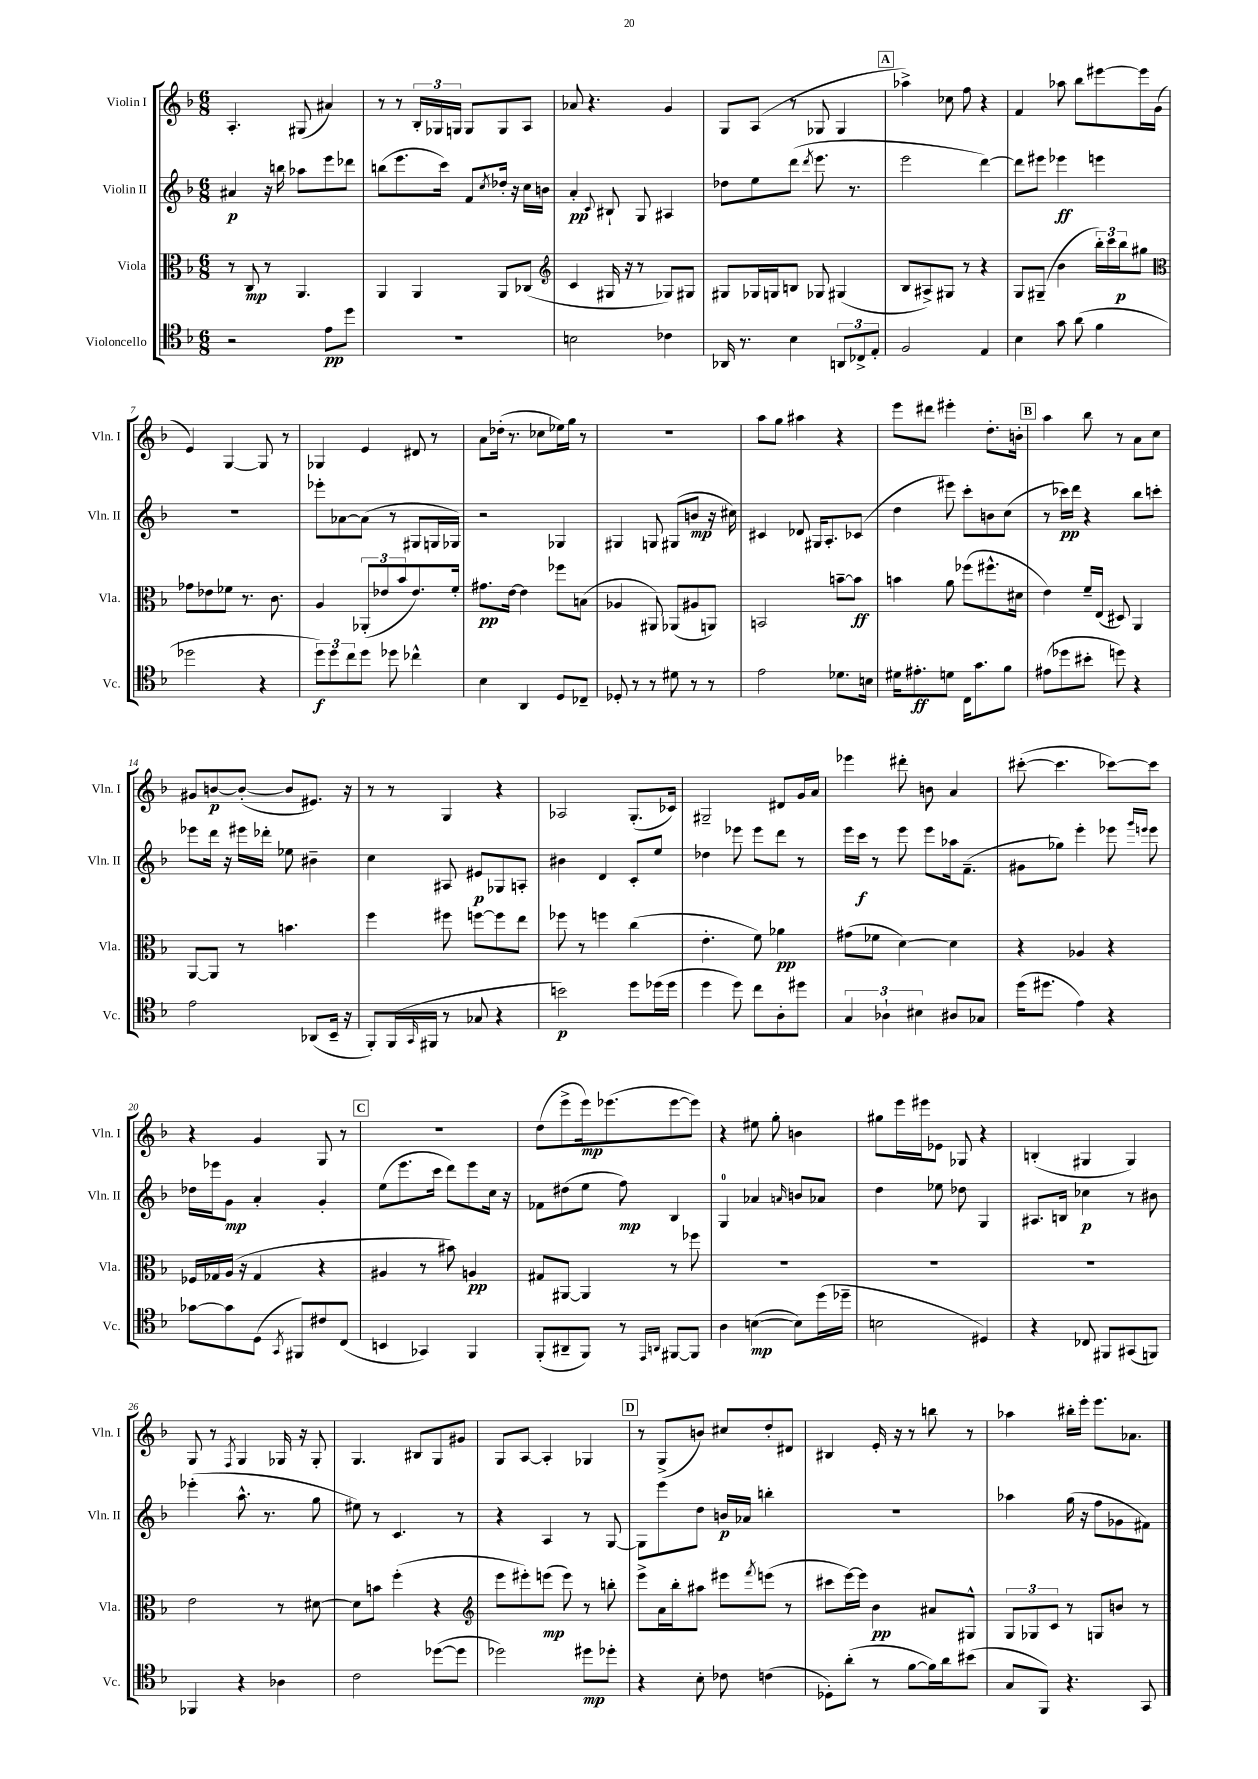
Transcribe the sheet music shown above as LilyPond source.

<<
\new StaffGroup <<
\new Staff = "s0" \with { instrumentName = "Violin I" shortInstrumentName = "Vln. I" } {
    \clef treble \key f \major \numericTimeSignature \time 6/8
    a4.-. gis8( ais'4) |
    r8 r8 \tuplet 3/2 { bes16-. ges16 g16 } g8 g8 a8 |
    aes'8 r4. g'4 |
    g8 a8( r8 ges8 ges4 |
    \mark \markup { \box "A" } aes''4->) ces''8 f''8 r4 |
    f'4 aes''8 bes''8 eis'''8~ eis'''16 g'16( |
    e'4) g4~ g8 r8 |
    ges4 e'4 dis'8 r8 |
    a'8 des''16-.( r8. ces''8 ees''16) g''16 r8 |
    R2. |
    a''8 g''8 ais''4 r4 |
    e'''8 dis'''8 eis'''4-. d''8.-. b'16-. |
    \mark \markup { \box "B" } a''4 bes''8 r8 a'8 c''8 |
    gis'8 b'8~\p b'8~-.( b'8 eis'8.) r16 |
    r8 r8 g4 r4 |
    aes2 g8.-.( ces'16) |
    gis2-- dis'8 g'16 a'16 |
    ees'''4 dis'''8-. b'8 a'4 |
    cis'''8~-.( cis'''4. ces'''8~) ces'''8 |
    r4 g'4 g8 r8 |
    \mark \markup { \box "C" } R2. |
    d''8( e'''8-> e'''16\mp) ees'''8.( ees'''8~ ees'''8) |
    r4 eis''8 g''8-. b'4 |
    gis''8 e'''16 eis'''16 ees'8 ges8 r4 |
    b4-.( gis4 gis4) |
    g8 r8 \acciaccatura { f8 } g4 ges16 r16 ges8-. |
    g4. bis8 g8 gis'8 |
    g8 a8~ a4-. ges4 |
    \mark \markup { \box "D" } r8 g8->( b'8) cis''8 d''8-. dis'8 |
    bis4 e'16-. r16 r8 b''8 r8 |
    aes''4 bis''16-. e'''16-. e'''8. aes'8. \bar "|." |
}
\new Staff = "s1" \with { instrumentName = "Violin II" shortInstrumentName = "Vln. II" } {
    \clef treble \key f \major \numericTimeSignature \time 6/8
    ais'4\p r16 b''16 aes''8 e'''8 des'''8 |
    b''8( e'''8. c'''16) f'8 \acciaccatura { c''8 } des''16-. r16 c''16 b'16 |
    a'4-.\pp \appoggiatura { c'8 } bis8-! g8 ais4 |
    des''8 e''8 d'''8( \acciaccatura { d'''8 } e'''8. r8. |
    \mark \markup { \box "A" } e'''2 d'''4~) |
    d'''8 eis'''8 ees'''4\ff e'''4 |
    R2. |
    ees'''8-. aes'8~ aes'8( r8 gis8 g16 ges16) |
    r2 ges4 |
    gis4 g8 gis8( b'8\mp r16 cis''16) |
    cis'4 des'8 gis16 a8.-. ces'8( |
    d''4 eis'''8) c'''8-. b'8 c''8( |
    \mark \markup { \box "B" } r8 ces'''16\pp) d'''16 r4 bes''8 c'''8-. |
    ees'''8 d'''16 r16 eis'''16 des'''16-. ees''8 bis'4-- |
    c''4 ais8 eis'8\p ges8 a8-. |
    bis'4 d'4 c'8-. e''8 |
    des''4 ees'''8 ees'''8 d'''8 r8 |
    e'''16 c'''16\f r8 e'''8 e'''8 aes''16 f'8.--( |
    gis'8 ges''8) e'''4-. ees'''8 \grace { g'''16 e'''16 } e'''8 |
    des''16 ees'''16 g'8\mp a'4-. g'4-. |
    \mark \markup { \box "C" } e''8( e'''8. c'''16 d'''8) e'''8 c''16 r16 |
    fes'8 dis''8( e''8 f''8\mp) bes4 |
    g4-0 aes'4 \grace { a'16 } b'8 aes'8 |
    d''4 ees''8 des''8 g4 |
    ais8. b16 ces''4\p r8 bis'8 |
    ees'''4-.( a''8.-^ r8. g''8 |
    eis''8) r8 c'4. r8 |
    r4 a4 r8 g8~ |
    \mark \markup { \box "D" } g8 e'''8 d''8 b'16\p aes'16 b''4-. |
    R2. |
    aes''4 g''16( r16 f''8 ges'8 fis'8) \bar "|." |
}
\new Staff = "s2" \with { instrumentName = "Viola" shortInstrumentName = "Vla." } {
    \clef alto \key f \major \numericTimeSignature \time 6/8
    r8 c8\mp r8 a,4. |
    a,4 a,4 a,8 ces8( |
    \clef treble c'4 gis16 r16 r8 ges8) gis8 |
    gis8 ges16 g16 b8 ges8 gis4( |
    \mark \markup { \box "A" } bes8 ais8->) gis8 r8 r4 |
    g8 gis8--( bes'4 \tuplet 3/2 { bes''16-.) c'''16 bes''16\p } gis''8 |
    \clef alto ges'8 ees'8 fes'8 r8. c'8. |
    a4 \tuplet 3/2 { aes,8-.( ees'8 bes'8 } ees'8.) f'16-. |
    gis'8.\pp e'16~ e'4 fes''8 b8( |
    aes4 ais,8) aes,8( ais8 a,8) |
    b,2 b'8~-- b'8\ff |
    b'4 a'8 fes''8( fis''8.-^ dis'16 |
    \mark \markup { \box "B" } e'4) f'16-- e16( dis8) a,4 |
    a,8~ a,8 r8 b'4. |
    f''4 fis''8 f''8~ f''8 e''8 |
    fes''8 r8 f''4 c''4( |
    e'4.-. f'8) aes'4\pp |
    gis'8( fes'8 d'4~) d'4 |
    r4 aes4 r4 |
    fes16 ges16 a16( r16 ges4 r4 |
    \mark \markup { \box "C" } ais4 r8 bis'8) a4\pp |
    gis8 ais,8~ ais,4 r8 fes''8 |
    R2. |
    R2. |
    R2. |
    e'2 r8 dis'8~ |
    dis'8 b'8 f''4-.( r4 |
    \clef treble e'''8 eis'''8-.) e'''8\mp( e'''8) r8 b''8-. |
    \mark \markup { \box "D" } e'''8-> a'16 bes''16-. ais''8 eis'''8 \acciaccatura { f'''8 } e'''8( r8 |
    cis'''8 e'''16~) e'''16 bes'4\pp ais'8 gis8-^ |
    \tuplet 3/2 { g8 ges8 c'8 } r8 g8 b'8 r8 \bar "|." |
}
\new Staff = "s3" \with { instrumentName = "Violoncello" shortInstrumentName = "Vc." } {
    \clef tenor \key f \major \numericTimeSignature \time 6/8
    r2 e'8\pp d''8 |
    R2. |
    b2 ces'4 |
    aes,16 r8. bes4 \tuplet 3/2 { a,8 ces8-> e8-. } |
    \mark \markup { \box "A" } f2 e4 |
    bes4 g'8 a'8( f'4 |
    des''2 r4 |
    \tuplet 3/2 { d''8\f) d''8 c''8 } d''8 des''8 ces''4-^ |
    bes4 a,4 d8 ces8-- |
    des8-. r8 r8 dis'8 r8 r8 |
    e'2 des'8. b16 |
    dis'16 eis'8.-.\ff d'8 c16 g'8. f'8 |
    \mark \markup { \box "B" } eis'8( des''8 bis'8-. d''8) r4 |
    e'2 aes,8( bes,16-- r16 |
    f,8-.) f,16( \grace { g,16 } fis,16 r8 ges8 r4 |
    b'2\p) d''8 des''16( des''16 |
    d''4 d''8) c''8 a8-. dis''8 |
    \tuplet 3/2 { g4 aes4-! bis4 } ais8 ges8 |
    d''16( dis''8. e'4) r4 |
    ges'8~ ges'8 d8( \acciaccatura { g,8 } fis,8) cis'8 c8( |
    \mark \markup { \box "C" } b,4 ges,4) f,4 |
    f,8-.( ais,8-- f,8) r8 \grace { e,16 a,16 } fis,8~ fis,8 |
    a4 b4~\mp( b8) d''16( des''16-- |
    b2 dis4) |
    r4 ces8 fis,8 gis,8( f,8) |
    fes,4 r4 aes4 |
    c'2 des''8~( des''8 |
    des''2) dis''8\mp des''8-. |
    \mark \markup { \box "D" } r4 bes8-. ces'8 c'4( |
    des8-.) a'8-.( r8 f'8~ f'16) a'16 bis'8( |
    g8 f,8) r4. g,8 \bar "|." |
}
>>
>>
